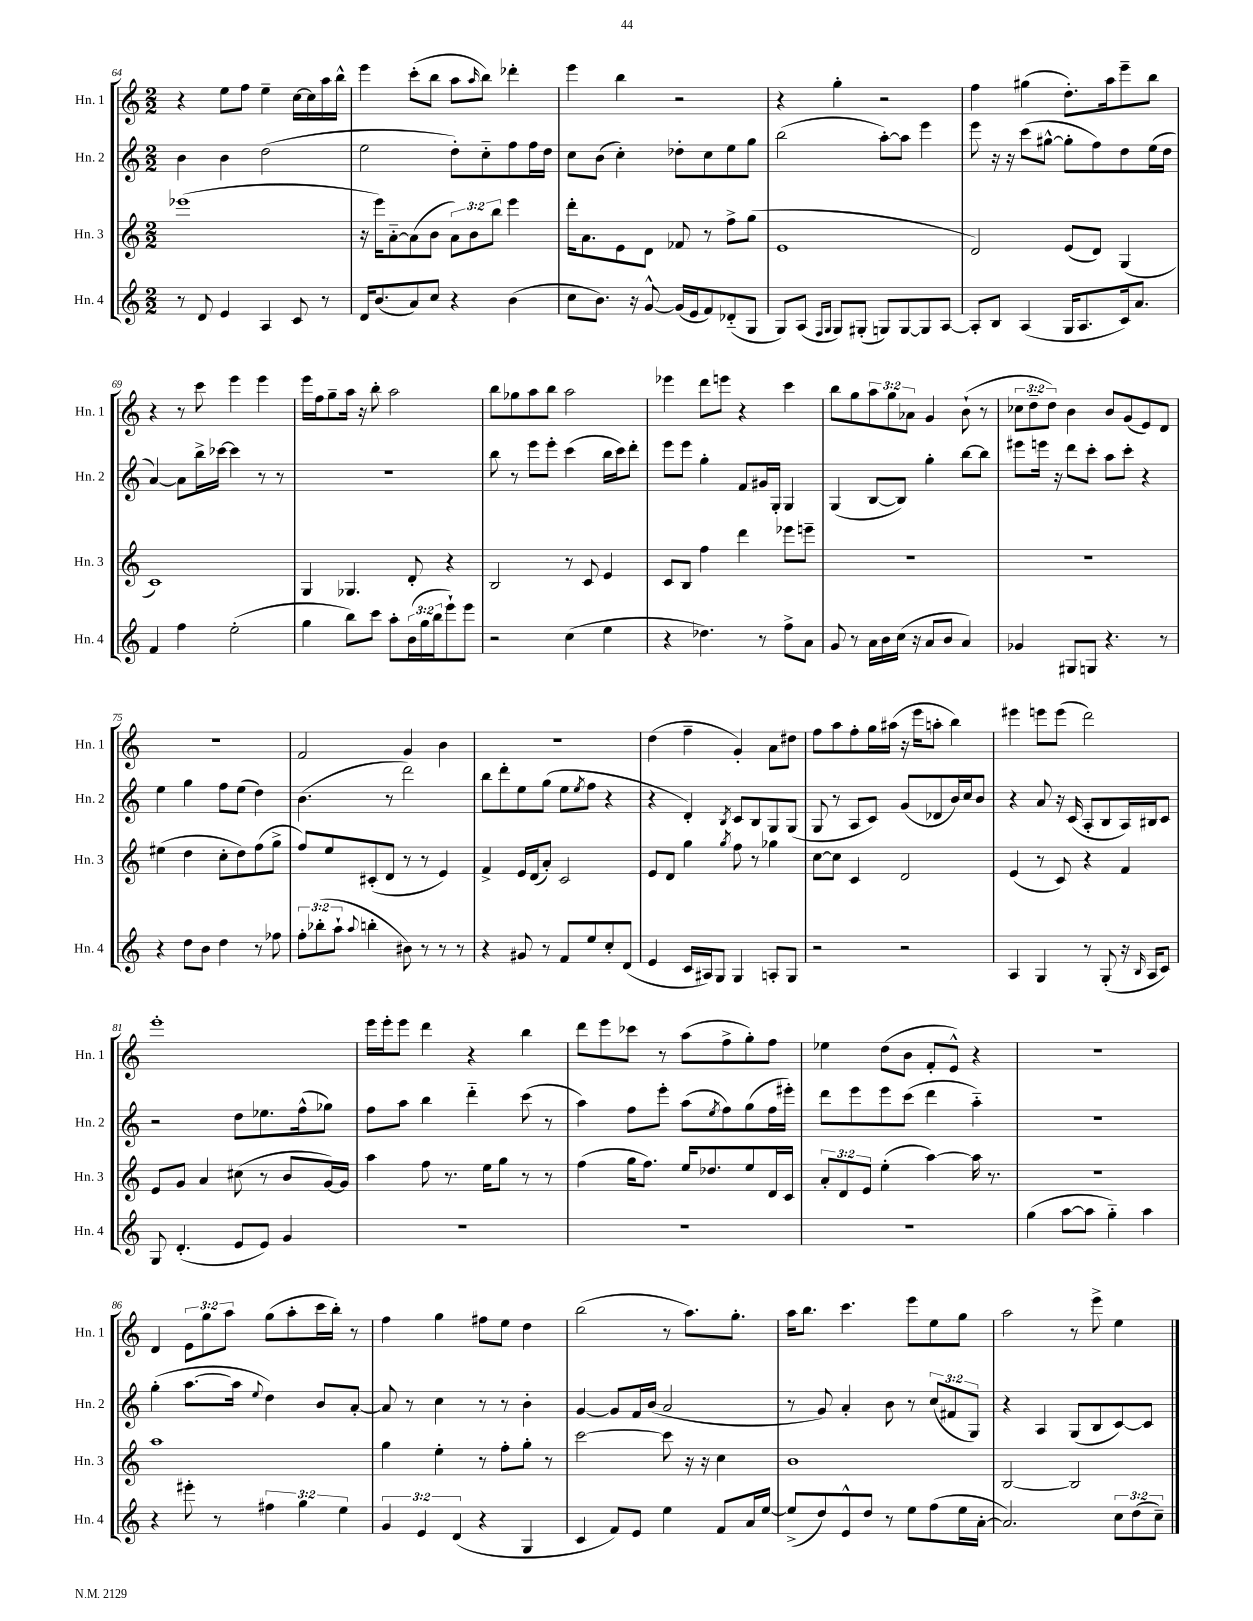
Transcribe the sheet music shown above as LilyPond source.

<<
\new StaffGroup <<
\new Staff = "s0" \with { instrumentName = "Hn. 1" shortInstrumentName = "Hn. 1" } {
    \clef treble \key c \major \numericTimeSignature \time 2/2 \override Staff.TupletNumber.text = #tuplet-number::calc-fraction-text
    r4 e''8 f''8 e''4-- c''16~ c''16 a''16 b''16-^ |
    e'''4 c'''8-.( b''8 a''8 \grace { a''16 } b''8) des'''4-. |
    e'''4 b''4 r2 |
    r4 g''4-. r2 |
    f''4 gis''4( d''8.-.) a''16 e'''8-- b''8 |
    r4 r8 c'''8 e'''4 e'''4 |
    e'''16 f''16 g''8-- a''16 r16 b''8-. a''2 |
    b''8 ges''8 a''8 b''8 a''2 |
    ees'''4 d'''8 e'''8 r4 c'''4 |
    b''8 g''8 \tuplet 3/2 { a''8 g''8 aes'8 } g'4 b'8-!( r8 |
    \tuplet 3/2 { ces''8 d''8-- d''8) } b'4 b'8 g'8( e'8) d'8 |
    R1 |
    f'2 g'4 b'4 |
    R1 |
    d''4( f''4-- g'4-.) a'8 dis''8 |
    f''8 a''8 f''8-. g''16 ais''16( r16 e'''16 a''8-. b''4) |
    eis'''4 e'''8 e'''8( d'''2) |
    e'''1-. |
    e'''16 e'''16-. e'''8 d'''4 r4 b''4 |
    d'''8 e'''8 ces'''8 r8 a''8( f''8-> g''8-.) f''8 |
    ees''4 d''8( b'8 f'8-. e'8-^) r4 |
    R1 |
    d'4 \tuplet 3/2 { e'8 g''8 a''8 } g''8( a''8-. c'''16 b''16-.) r8 |
    f''4 g''4 fis''8 e''8 d''4 |
    b''2( r8 a''8.) g''8.-. |
    a''16 b''8. c'''4. e'''8 e''8 g''8 |
    a''2 r8 e'''8-> e''4 \bar "|." |
}
\new Staff = "s1" \with { instrumentName = "Hn. 2" shortInstrumentName = "Hn. 2" } {
    \clef treble \key c \major \numericTimeSignature \time 2/2 \override Staff.TupletNumber.text = #tuplet-number::calc-fraction-text
    b'4 b'4 d''2( |
    e''2 d''8-.) c''8-_ f''8 f''16 d''16 |
    c''8 b'8( c''4-.) des''8-. c''8 e''8 g''8 |
    b''2( a''8~-.) a''8 e'''4 |
    e'''8 r16 r16 c'''8( gis''8~-^ gis''8-. f''8) d''8 e''16( d''16 |
    a'4~) a'8 b''16-> ces'''16~ ces'''4 r8 r8 |
    r1 |
    b''8 r8 e'''8 e'''8-. c'''4( b''16 c'''16) d'''8-. |
    e'''8 e'''8 g''4-. f'8 gis'16 g16-. g4 |
    g4( b8~ b8) g''4-. b''8~ b''8 |
    eis'''8 e'''16 r16 d'''8 c'''8-. a''8 c'''8-. r4 |
    e''4 g''4 f''8 e''8( d''4) |
    b'4.( r8 d'''2) |
    b''8 d'''8-. e''8 g''8( e''8 \acciaccatura { e''8 } f''8 r4 |
    r4 d'4-.) \acciaccatura { b8 } c'8 b8 g8 g8( |
    g8 r8 a8 c'8) g'8( des'8 b'16) c''16 b'8 |
    r4 a'8 r16 c'16( a8-. b8 a16) bis16 c'8 |
    r2 d''8 ees''8. f''16-^( ges''8) |
    f''8 a''8 b''4 d'''4-_ c'''8( r8 |
    a''4) f''8 e'''8-. a''8( \acciaccatura { e''8 } f''8) g''8( f''16 eis'''16-.) |
    d'''8 e'''8 e'''8 c'''8( d'''4 a''4-_) |
    r1 |
    g''4-.( a''8.~ a''16 \appoggiatura { e''8 } d''4) b'8 a'8~-. |
    a'8 r8 c''4 r8 r8 b'4-. |
    g'4~ g'8 f'16 b'16( a'2 |
    r8 g'8) a'4-. b'8 r8 \tuplet 3/2 { c''8( fis'8 g8) } |
    r4 a4 g8( b8 c'8~) c'8 \bar "|." |
}
\new Staff = "s2" \with { instrumentName = "Hn. 3" shortInstrumentName = "Hn. 3" } {
    \clef treble \key c \major \numericTimeSignature \time 2/2 \override Staff.TupletNumber.text = #tuplet-number::calc-fraction-text
    ees'''1( |
    r16 e'''16) a'8~-_ a'8( b'8 \tuplet 3/2 { a'8) b'8 b''8 } e'''4 |
    d'''16-. a'8. e'8 d'8 fes'8 r8 f''8-> g''8( |
    e'1 |
    d'2) e'8( d'8) g4( |
    c'1) |
    g4 ges4. d'8-. r4 |
    b2 r8 c'8 e'4 |
    c'8 b8 f''4 d'''4 ees'''8 e'''8-- |
    R1 |
    R1 |
    eis''4( d''4 c''8-. d''8) f''8( g''8-> |
    f''8) e''8 cis'8-.( d'8 r8 r8 e'4) |
    f'4-> e'16 d'16( a'8-.) c'2 |
    e'8 d'8 g''4 \acciaccatura { g''8 } f''8 r8 ges''4 |
    c''8~ c''8 c'4 d'2 |
    e'4( r8 c'8) r4 f'4 |
    e'8 g'8 a'4 cis''8( r8 b'8 g'16~) g'16 |
    a''4 f''8 r8. e''16 g''8 r8 r8 |
    f''4( g''16 f''8.) e''16 des''8. e''8 d'16 c'16 |
    \tuplet 3/2 { a'8-. d'8 e'8 } e''4-.( a''4~) a''16 r8. |
    r1 |
    a''1 |
    g''4 e''4-. r8 f''8-. g''8-. r8 |
    c'''2~ c'''8 r16 r16 c''4 |
    b'1 |
    b2~ b2 \bar "|." |
}
\new Staff = "s3" \with { instrumentName = "Hn. 4" shortInstrumentName = "Hn. 4" } {
    \clef treble \key c \major \numericTimeSignature \time 2/2 \override Staff.TupletNumber.text = #tuplet-number::calc-fraction-text
    r8 d'8 e'4 a4 c'8 r8 |
    d'16 b'8.( a'8) c''8 r4 b'4( |
    c''8 b'8.) r16 g'8~-^ g'16( e'16 f'8) des'8-_( g8 |
    g8) a8( \grace { f16 g16 } g8) gis8-.( g8) g8~ g8 a8~ |
    a8-. b8 a4( g16 a8. c'16) a'8. |
    f'4 f''4 e''2-.( |
    g''4 b''8) c'''8 a''8-. \tuplet 3/2 { b'16( g''16 b''16 } e'''8-!) e'''8 |
    r2 c''4( e''4 |
    r4 des''4.) r8 f''8-> a'8 |
    g'8 r8 a'16 b'16 c''16( r16 a'8 b'8 a'4) |
    ges'4 gis8 g8 r4. r8 |
    r4 d''8 b'8 d''4 r8 fes''8 |
    \tuplet 3/2 { f''8-. bes''8-.( a''8-! } \appoggiatura { a''8 } b''4-. bis'8) r8 r8 r8 |
    r4 gis'8 r8 f'8 e''8 c''8-. d'8( |
    e'4 c'16 ais16) g8 g4 a8-. g8 |
    r2 r2 |
    a4 g4 r8 g8-.( r16 \grace { b16 } a16 c'8) |
    g8 d'4.-.( e'8 e'8) g'4 |
    R1 |
    R1 |
    R1 |
    g''4( a''8~ a''8 g''4-_) a''4 |
    r4 eis'''8-. r8 \tuplet 3/2 { fis''4 g''4 e''4 } |
    \tuplet 3/2 { g'4 e'4 d'4( } r4 g4 |
    c'4 f'8) e'8 e''4 f'8 a'16 e''16~ |
    e''8->( d''8) e'8-^ d''8 r8 e''8 f''8( e''16 a'16~-. |
    a'2.) \tuplet 3/2 { c''8 d''8( c''8--) } \bar "|." |
}
>>
>>
\layout { \context { \Score currentBarNumber = #64 } }
